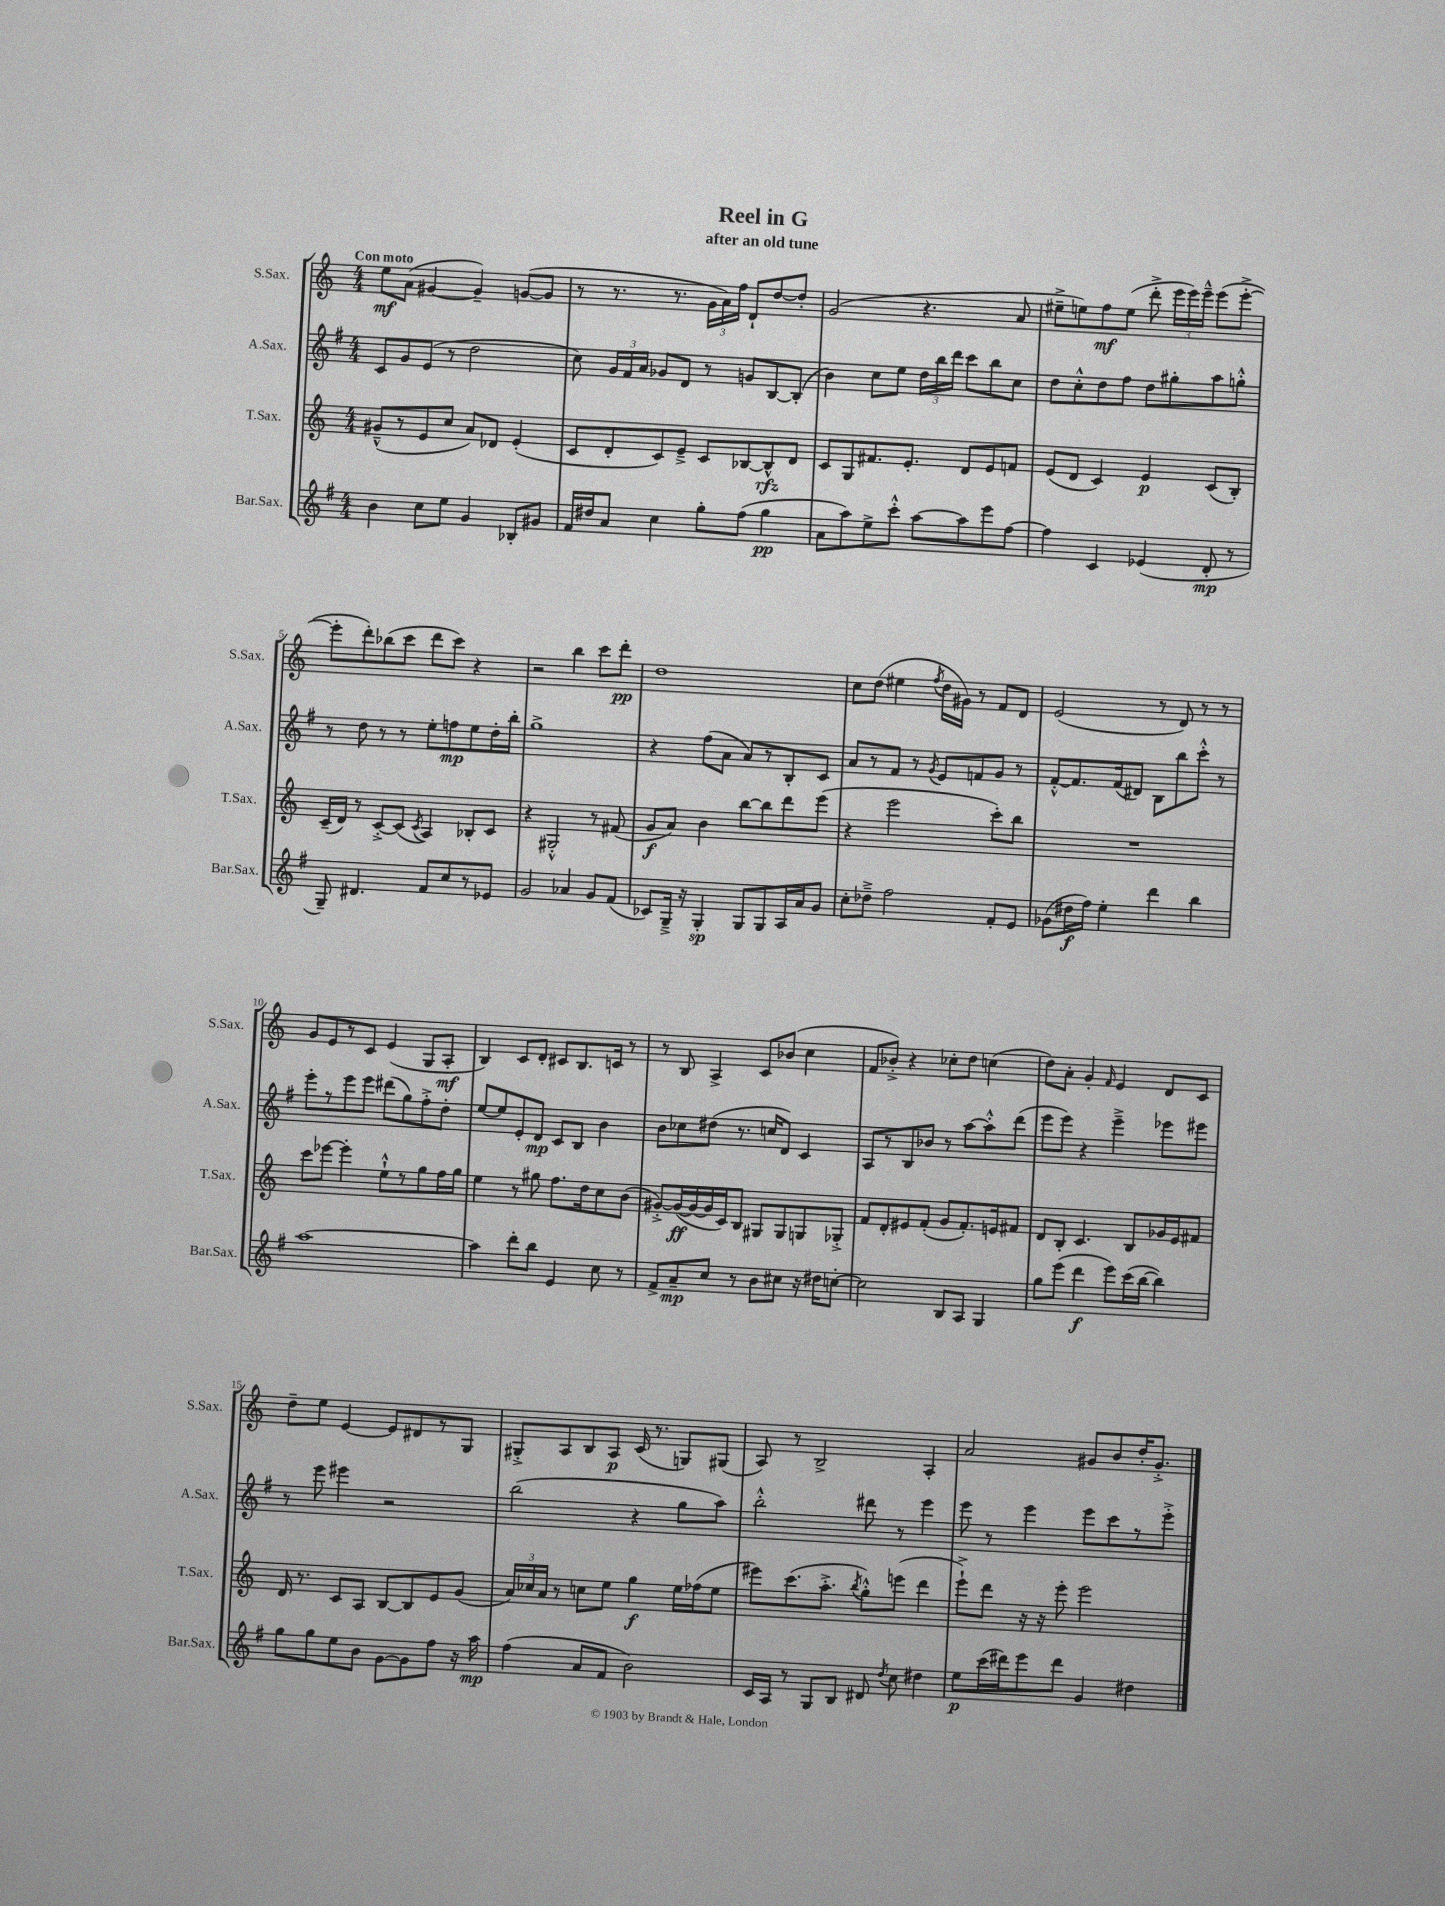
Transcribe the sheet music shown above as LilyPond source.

\header { title = "Reel in G" subtitle = "after an old tune" }
<<
\new StaffGroup <<
\new Staff = "s0" \with { instrumentName = "S.Sax." shortInstrumentName = "S.Sax." } {
    \clef treble \key c \major \numericTimeSignature \time 4/4 \tempo "Con moto"
    \autoBeamOff e''8[\mf a'8]( gis'4~ gis'4--) g'8[~( g'8] |
    r8 r8. r8. \tuplet 3/2 { g'16[ a'16) f''16] } d'8[-! d''8~ d''8]-. |
    g'2( r4. a'8 |
    eis''8[---> e''8) f''8\mf e''8]( d'''8-.-> \tuplet 3/2 { e'''16[ e'''16) e'''16]---^ } e'''8[( e'''8]~-.-> |
    e'''8[-. d'''8-.) bes''8( c'''8] d'''8[ c'''8]) r4 |
    r2 b''4 c'''8[ d'''8]-.\pp |
    d''1 |
    c''8[ d''8]( eis''4 \acciaccatura { f''8 } d''16[ gis'16]) r8 f'8[ d'8] |
    e'2( r8 d'8) r8 r8 |
    g'8[ e'8 r8 c'8] e'4( g8[ a8]-.\mf |
    b4) c'8[ d'8]-. cis'8[ b8. c'16] r8 |
    r8 b8 a4-> c'8[ bes'8]( c''4 |
    f'8[ bes'8]-.->) r4 ces''8[-. d''8] c''4( |
    d''8[) a'8]-. g'4-. \grace { f'16 } e'4 d'8[ c'8] |
    d''8[-- e''8] e'4~ e'8[ dis'8 r8 g8] |
    gis8[-.-> a8 b8 a8]\p c'16( r8. g8[) gis8]( |
    a8) r8 b2-> a4-. |
    a'2 gis'8[ b'8 d''16-. gis'8.]-.-> \bar "|." |
}
\new Staff = "s1" \with { instrumentName = "A.Sax." shortInstrumentName = "A.Sax." } {
    \clef treble \key g \major \numericTimeSignature \time 4/4
    \autoBeamOff c'8[ g'8 e'8]( r8 d''2 |
    c''8) \tuplet 3/2 { g'16[ fis'16 a'16] } ges'8[ d'8] r8 g'8[ b8~ b8]-.( |
    b'4) c''8[ e''8] \tuplet 3/2 { d''16[ b''16 d'''16] } c'''8[ b''8 c''8] |
    d''8[ c''8-.-^ d''8 fis''8] d''8[ gis''8-. a''8 g''8]-.-^ |
    r8 d''8 r8 r8 e''8[-. f''8\mp e''8 d''16-. b''16]-. |
    g''1-> |
    r4 fis''8[( a'8] a'8[) r8 b8-. c'8] |
    a'8[ r8 fis'8] r8 \acciaccatura { g'8 } e'8[ f'8 g'8] r8 |
    fis'8[~-.-^ fis'8. fis'16( dis'8]) b8[ b''8 c'''8]-.-^ r8 |
    e'''8[-. r8 e'''8 e'''8] dis'''8[( g''8) fis''8-.-> d''8]-. |
    e''8[~ e''8 e'8-. d'8]\mp c'8[ b8] b'4 |
    b'8[ ces''8 dis''8]( r8. c''16[ d'8]) c'4 |
    a8[ r8 b8 bes'8] r8 a''8[~ a''8-.-^ d'''8]( |
    e'''8[ e'''8]) r4 e'''4---> ees'''8[ eis'''8] |
    r8 e'''8 eis'''4 r2 |
    b''2( r4 g''8[ a''8]) |
    b''2-.-^ dis'''8 r8 e'''4 |
    e'''8 r8 e'''4 e'''8[ c'''8 r8 e'''8]-.-> \bar "|." |
}
\new Staff = "s2" \with { instrumentName = "T.Sax." shortInstrumentName = "T.Sax." } {
    \clef treble \key c \major \numericTimeSignature \time 4/4
    \autoBeamOff gis'8[---^( r8 e'8 c''8] a'8[) des'8] e'4-.( |
    c'8[ d'8-. c'8) e'8]---> c'8[ bes8~ bes8-^\rfz d'8] |
    c'8[ g8 fis'8. e'8.]-. d'8[ e'8 f'8] |
    e'8[( d'8] c'4) e'4\p c'8[( b8]-.) |
    c'16[--( d'16]) r8 c'8[~-.-> c'8]( \acciaccatura { c'8 } a4) bes8[-. c'8] |
    r4 gis2-.-^ r8 fis'8( |
    g'8[\f a'8]) b'4 b''8[~ b''8 d'''8 e'''8]( |
    r4 e'''2 c'''8[-.) b''8] |
    R1 |
    c'''8[ ees'''8]~ ees'''4-. e''8[-!-^ r8 g''8 f''16 g''16] |
    e''4 r8 gis''8 f''8.[ d''16 c''8 b'8]( |
    gis'8[~-.->) gis'16~\ff( gis'16~ gis'16 c'16) b8] gis8[ gis8 g8 ges8]-.-> |
    f'8[ d'8-. eis'8 f'8]-.( g'8[ f'8.-.) e'16 fis'8] |
    d'8[ b8]-. c'4. b8[ ges'16 e'16 fis'8] |
    d'16 r8. c'8[ a8] b8[~ b8 e'8 g'8]( |
    \tuplet 3/2 { a'16[) ces''16 a'16] } r8 c''8[ e''8] g''4\f e''16[ fes''16( e''8] |
    eis'''8[) c'''8.( a''8.]-.-> \acciaccatura { b''8 } g''8[-.-^) e'''8]( d'''4 |
    e'''8[-!->) d'''8] r16 r16 e'''8-. e'''2 \bar "|." |
}
\new Staff = "s3" \with { instrumentName = "Bar.Sax." shortInstrumentName = "Bar.Sax." } {
    \clef treble \key g \major \numericTimeSignature \time 4/4
    \autoBeamOff b'4 c''8[ e''8] g'4 bes8[-. gis'8] |
    fis'16[ dis''16 a'8] c''4 g''8[-. fis''8]( g''4\pp |
    a'8[ a''8) e''8-> c'''8]-.-^ a''8[~ a''8 e'''8 fis''8]~ |
    fis''4 c'4 ees'4( d'8-.\mp r8 |
    g8--) dis'4. fis'8[ c''8 r8 ees'8] |
    g'2 aes'4 g'8[ fis'8]( |
    ces'8[) g16]---> r16 g4-.\sp g8[ g8 a16 a'16 g'8] |
    c''8[-. des''8]---> fis''2 fis'8[-. e'8] |
    ges'8[( dis''16\f fis''16]) e''4-. d'''4 b''4 |
    a''1~ |
    a''4 d'''8[-. b''8] e'4 c''8 r8 |
    fis'8[-> a'8--\mp c''8] r8 b'8[ cis''8] r16 dis''16[ c''8]~-. |
    c''2 b8[ a8] g4 |
    g''8[ e'''8]( d'''4\f e'''8[) c'''16( b''16]~ b''4) |
    g''8[ g''8 e''8 b'8] g'8[~ g'8 fis''8] r16 a''16\mp |
    fis''4( a'8[ fis'8] b'2) |
    c'16[ a16] r8 g8[ b8] dis'8 \acciaccatura { d''8 } c''8 dis''4 |
    e''8[\p c'''16( dis'''16) e'''8 dis'''8] g'4 dis''4 \bar "|." |
}
>>
>>
